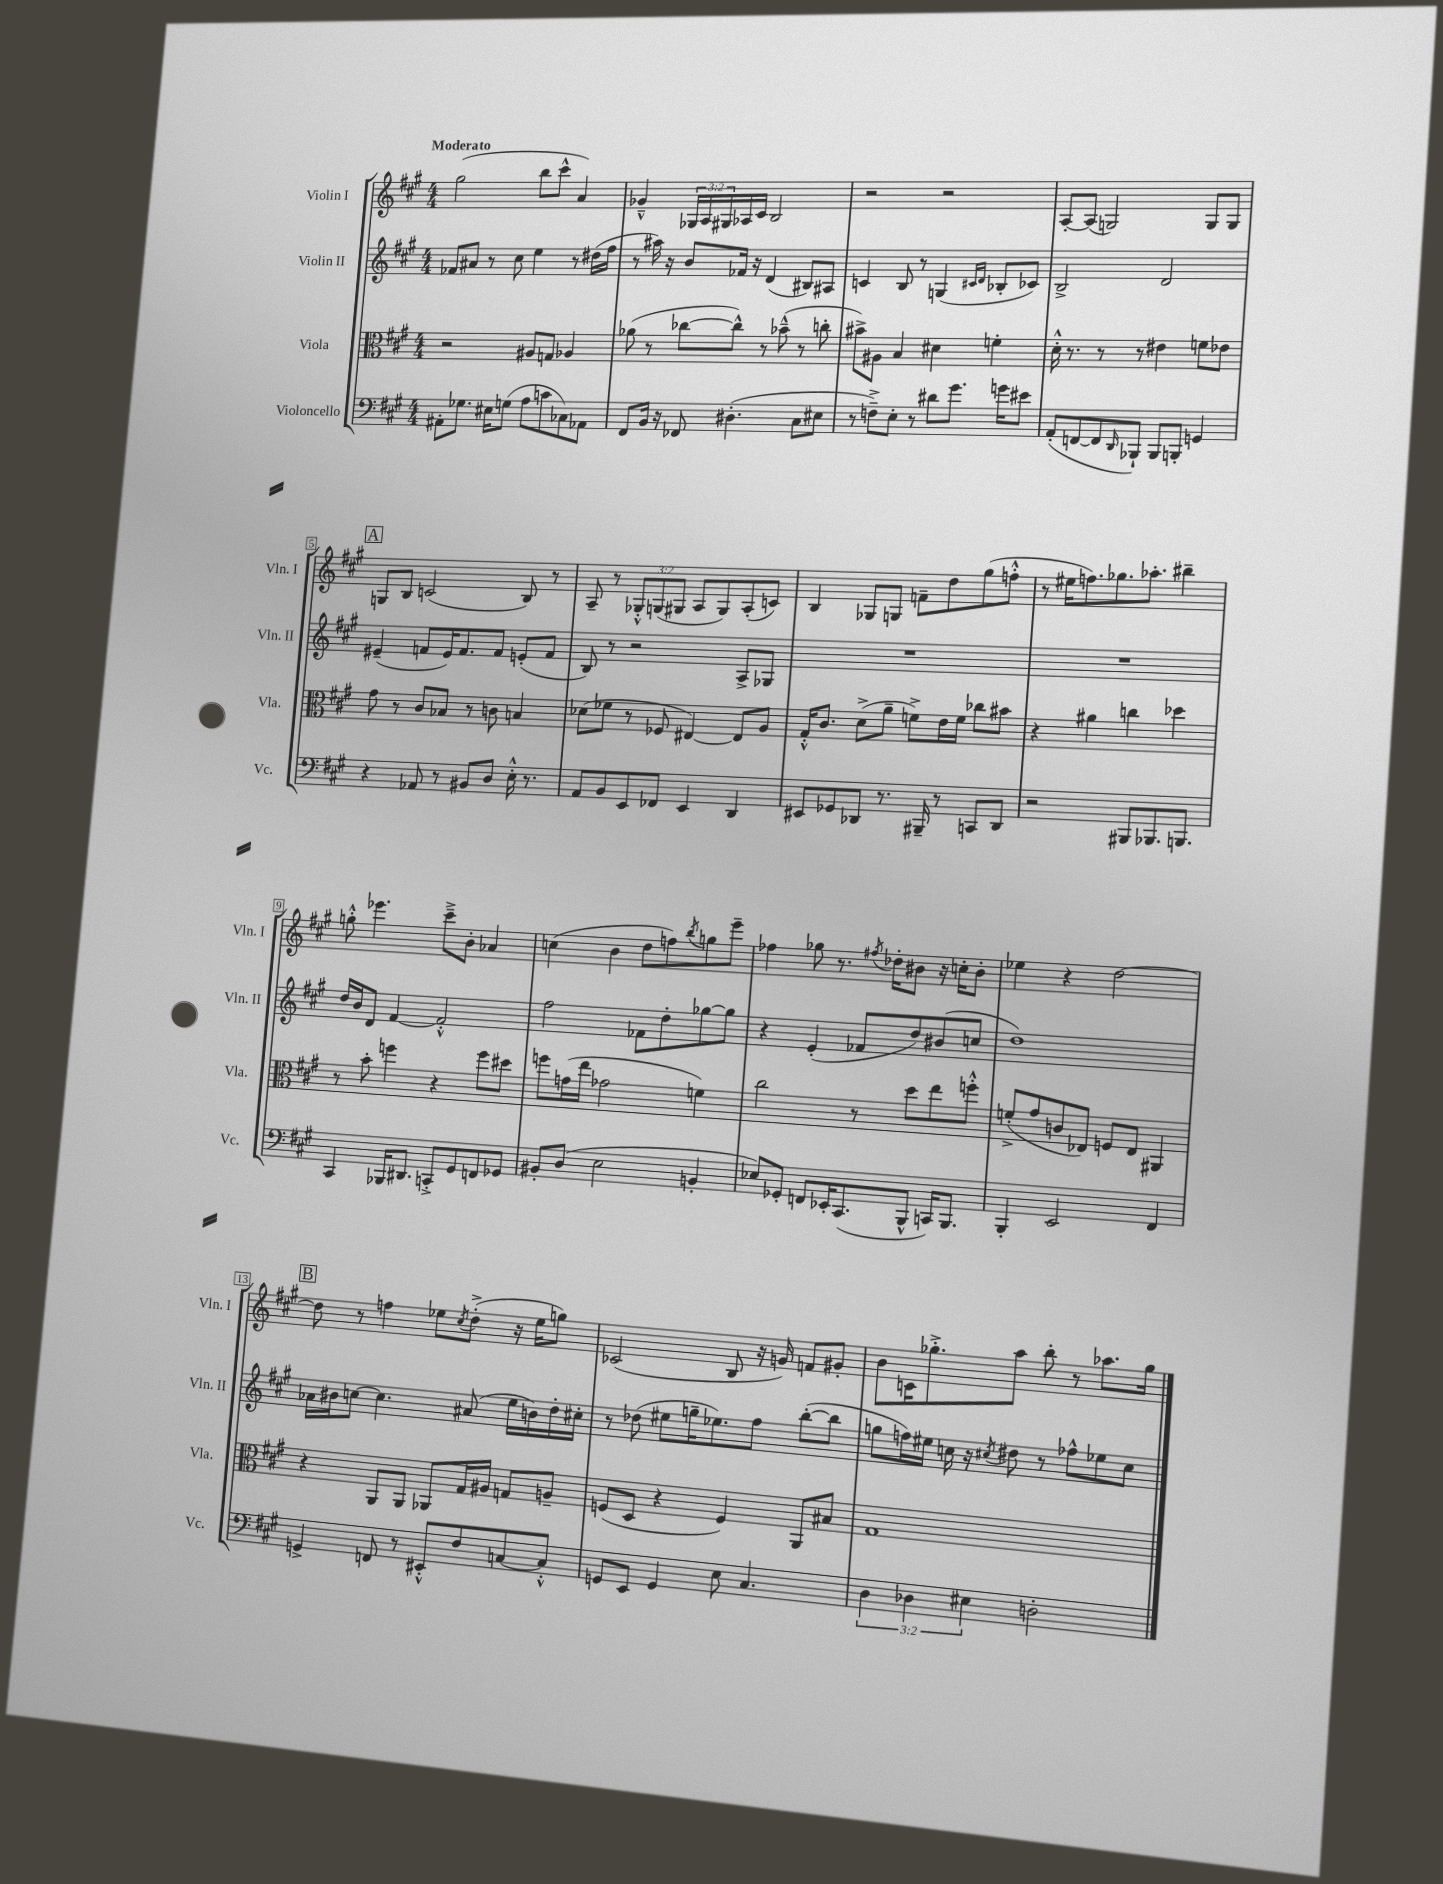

**kern	**kern	**kern	**kern
*staff4	*staff3	*staff2	*staff1
*clefF4	*clefC3	*clefG2	*clefG2
*k[f#c#g#]	*k[f#c#g#]	*k[f#c#g#]	*k[f#c#g#]
*M4/4	*M4/4	*M4/4	*M4/4
8AA#'\L	2r	8f-/L	(2gg#\
8.G-\J	.	8a#/J	.
.	.	8r	.
16E#\LK	.	.	.
(8G\J	.	8cc#\	.
8A\L	8A#/L	4ee\	8bb\L
8c\	8G/J	.	8ccc#^^\J
8C-\)	4A-/	8r	4a/)
8AA-\J	.	(16dd#\LL	.
.	.	16ff#\JJ	.
=	=	=	=
8FF#/L	(8a-\	8r	4g-~^^/
16BB/Jk	8r	16aa#\)	.
16r	.	16r	.
8FF-/	[8cc-\L	8b/L	24G-/LL
.	.	.	24A/
.	.	.	24G#/
(4.D#'\	8cc-^^\]J)	16f-/Jk	16A-/
.	.	16r	16c#/JJ
.	8r	(4d/	2B/
.	(8b-~^^\	.	.
8C#\L	8r	8B#/L)	.
8E#\J	8cc'\	8A#/J	.
=	=	=	=
8r	8b#^\L)	4c/	2r
8F~^\L)	8A#\J	.	.
8E'\J	4B/	8B/	.
8r	.	8r	.
8d#\L	4d#\	(4G/	2r
8.g#\J	.	.	.
.	.	16qqc#/LL	.
.	.	16qqd/JJ	.
.	4f'\	8B-'/L	.
16g\LK	.	.	.
8e#\J	.	8c-/J)	.
=	=	=	=
(8AA'/L	16d'^^\	2B^/	[8A'/L
.	8.r	.	.
[8FF/	.	.	(8A/]J
8FF/]	8r	.	2G/)
16qqDD/	.	.	.
8BBB-`/J)	8r	.	.
8BBB-/L	4e#\	2d/	.
8BBB'/J	.	.	.
4GG/	8f\L	.	8G/L
.	8e-\J	.	8G/J
=	=	=	=
4r	8g#\	(4e#~/	8G/L
.	8r	.	8B/J
8AA-/	8c#/L	8f/L	(2c/
8r	8B-/J	16e#/K)	.
.	.	8.f/	.
8BB#/L	8r	.	.
8D/J	8c\	8f/J	.
16E'^^\	4B/	(8e'/L	8B/)
8.r	.	.	.
.	.	8f/J	8r
=	=	=	=
8AA/L	(8d-\L	8B/)	8A~/
8BB/	8f-\J	8r	8r
8EE/	8r	2r	12G-'^^/L
.	.	.	(12G/
8FF-/J	8F-/	.	.
.	.	.	12G#/J
4EE/	[4E#/)	.	8A/L
.	.	.	8G#/)
4DD/	8E#/]L	8A^/L	(8A'/
.	8A/J	8G-/J	8c/J)
=	=	=	=
8EE#/L	16G#'^^/LK	1r	4B/
.	8.c#/J	.	.
8GG-/	.	.	.
8DD-/J	(8d^\L	.	8G-/L
8.r	8a~\J	.	8G/J
.	8f^\L)	.	8f~\L
16BBB#~/	.	.	.
8r	16e\L	.	8dd\
.	16f\JJ	.	.
8CC/L	8cc-\L	.	(8gg#\
8DD-/J	8b#\J	.	8ff'^^\J
=	=	=	=
2r	4r	1r	8r
.	.	.	16ee#\LK
.	.	.	8.ff\)
.	4a#\	.	.
.	.	.	8.gg-\
8BBB#/L	4cc\	.	.
.	.	.	8.aa-'\J
8.BBB-/	.	.	.
.	4dd-\	.	4bb#~\
8.BBB/J	.	.	.
=	=	=	=
4CC#/	8r	16dd/LL	8gg'^^\
.	.	16b/J	.
.	8b'\	8d/J	4.eee-\
16BBB-/LK	4ff\	[4f#/	.
8.DD#/J	.	.	.
8CC'^/L	4r	2f#'^^/]	8ccc#~^\L
8GG#/	.	.	8b'\J
8FF/	8ff\L	.	4a-/
8GG-/J	8dd#\J	.	.
=	=	=	=
8BB#'/L	8ff\L	2ff#\	(4cc\
(8D/J	(16g\L	.	.
.	16ee\JJ	.	.
2E\	2g-\	.	4b\
.	.	8f-\L	8dd\L
.	.	8dd'\	8ff\)
.	.	.	8qbb/
4BB'/	4f\)	[8gg-\	8gg\
.	.	8gg-\]J	8eee~\J
=	=	=	=
8E-/L)	2cc#\	4r	4ff-\
8GG-'/J	.	.	.
8FF/L	.	(4e'/	8gg-\
16EE-'/K	.	.	8.r
(8.CC#/	.	.	.
.	8r	8f-/L	.
.	.	.	8qff#/
.	.	.	16dd-'\LK
8BBB^^/J	8dd\L	8dd/)	8b#\J
16CC/LK)	8ee\	(8b#/	16r
8.BBB/J	.	.	16cc'\LK
.	8ff'^^\J	8cc/J	8b#'\J
=	=	=	=
4BBB'/	(8f'^/L	1dd)	4ee-\
.	8g#/	.	.
2EE/	8c/	.	4r
.	8E-/J)	.	.
.	8F/L	.	[2dd\
.	8E-/J	.	.
4FF#/	4AA#/	.	.
=	=	=	=
4GG^/	4r	16a-\LL	8dd\]
.	.	16b#\J	.
.	.	[8cc\J	8r
8FF/	8AA/L	4.cc\]	4ff\
8r	8AA/J	.	.
8EE#'^^/L	8AA-/L	.	8ee-\L
.	.	.	8qcc#/
8F#/	16G#/L	(8a#/	(8dd'^\J
.	16A#/JJ	.	.
[8C/	8G/L	16ee\LL	16r
.	.	16b\)	16ee-\LK
8C'^^/]J	8A~/J	16dd'\	8gg\J)
.	.	16cc#'\JJ	.
=	=	=	=
8GG/L	(8F/L	8r	(2c-/
8EE/J	8D/J	(8dd-\	.
4GG/	4r	8ee#\L	.
.	.	16gg~\K	.
.	.	8.ee-\)	.
8E\	4F/)	.	8B/
4.C#/	.	8ff#\J	16r
.	.	.	16g/)
.	8AA/L	([8bb'\L	8f/L
.	8B#/J	8bb\]J	8g#'/J
=	=	=	=
6D\	1G#	8gg\L	8b\L
.	.	16ff\L)	16c\K
6D-\	.	.	.
.	.	16ee#\JJ	8.gg-'^\
.	.	16cc\	.
.	.	16r	.
6E#\	.	.	.
.	.	8qcc#/	.
.	.	8dd#\	8aa\J
2D'\	.	8r	8bb'\
.	.	8ff-^^\L	8r
.	.	8ee-\	8.aa-\L
.	.	8cc#\J	.
.	.	.	16gg-\Jk
==	==	==	==
*-	*-	*-	*-
